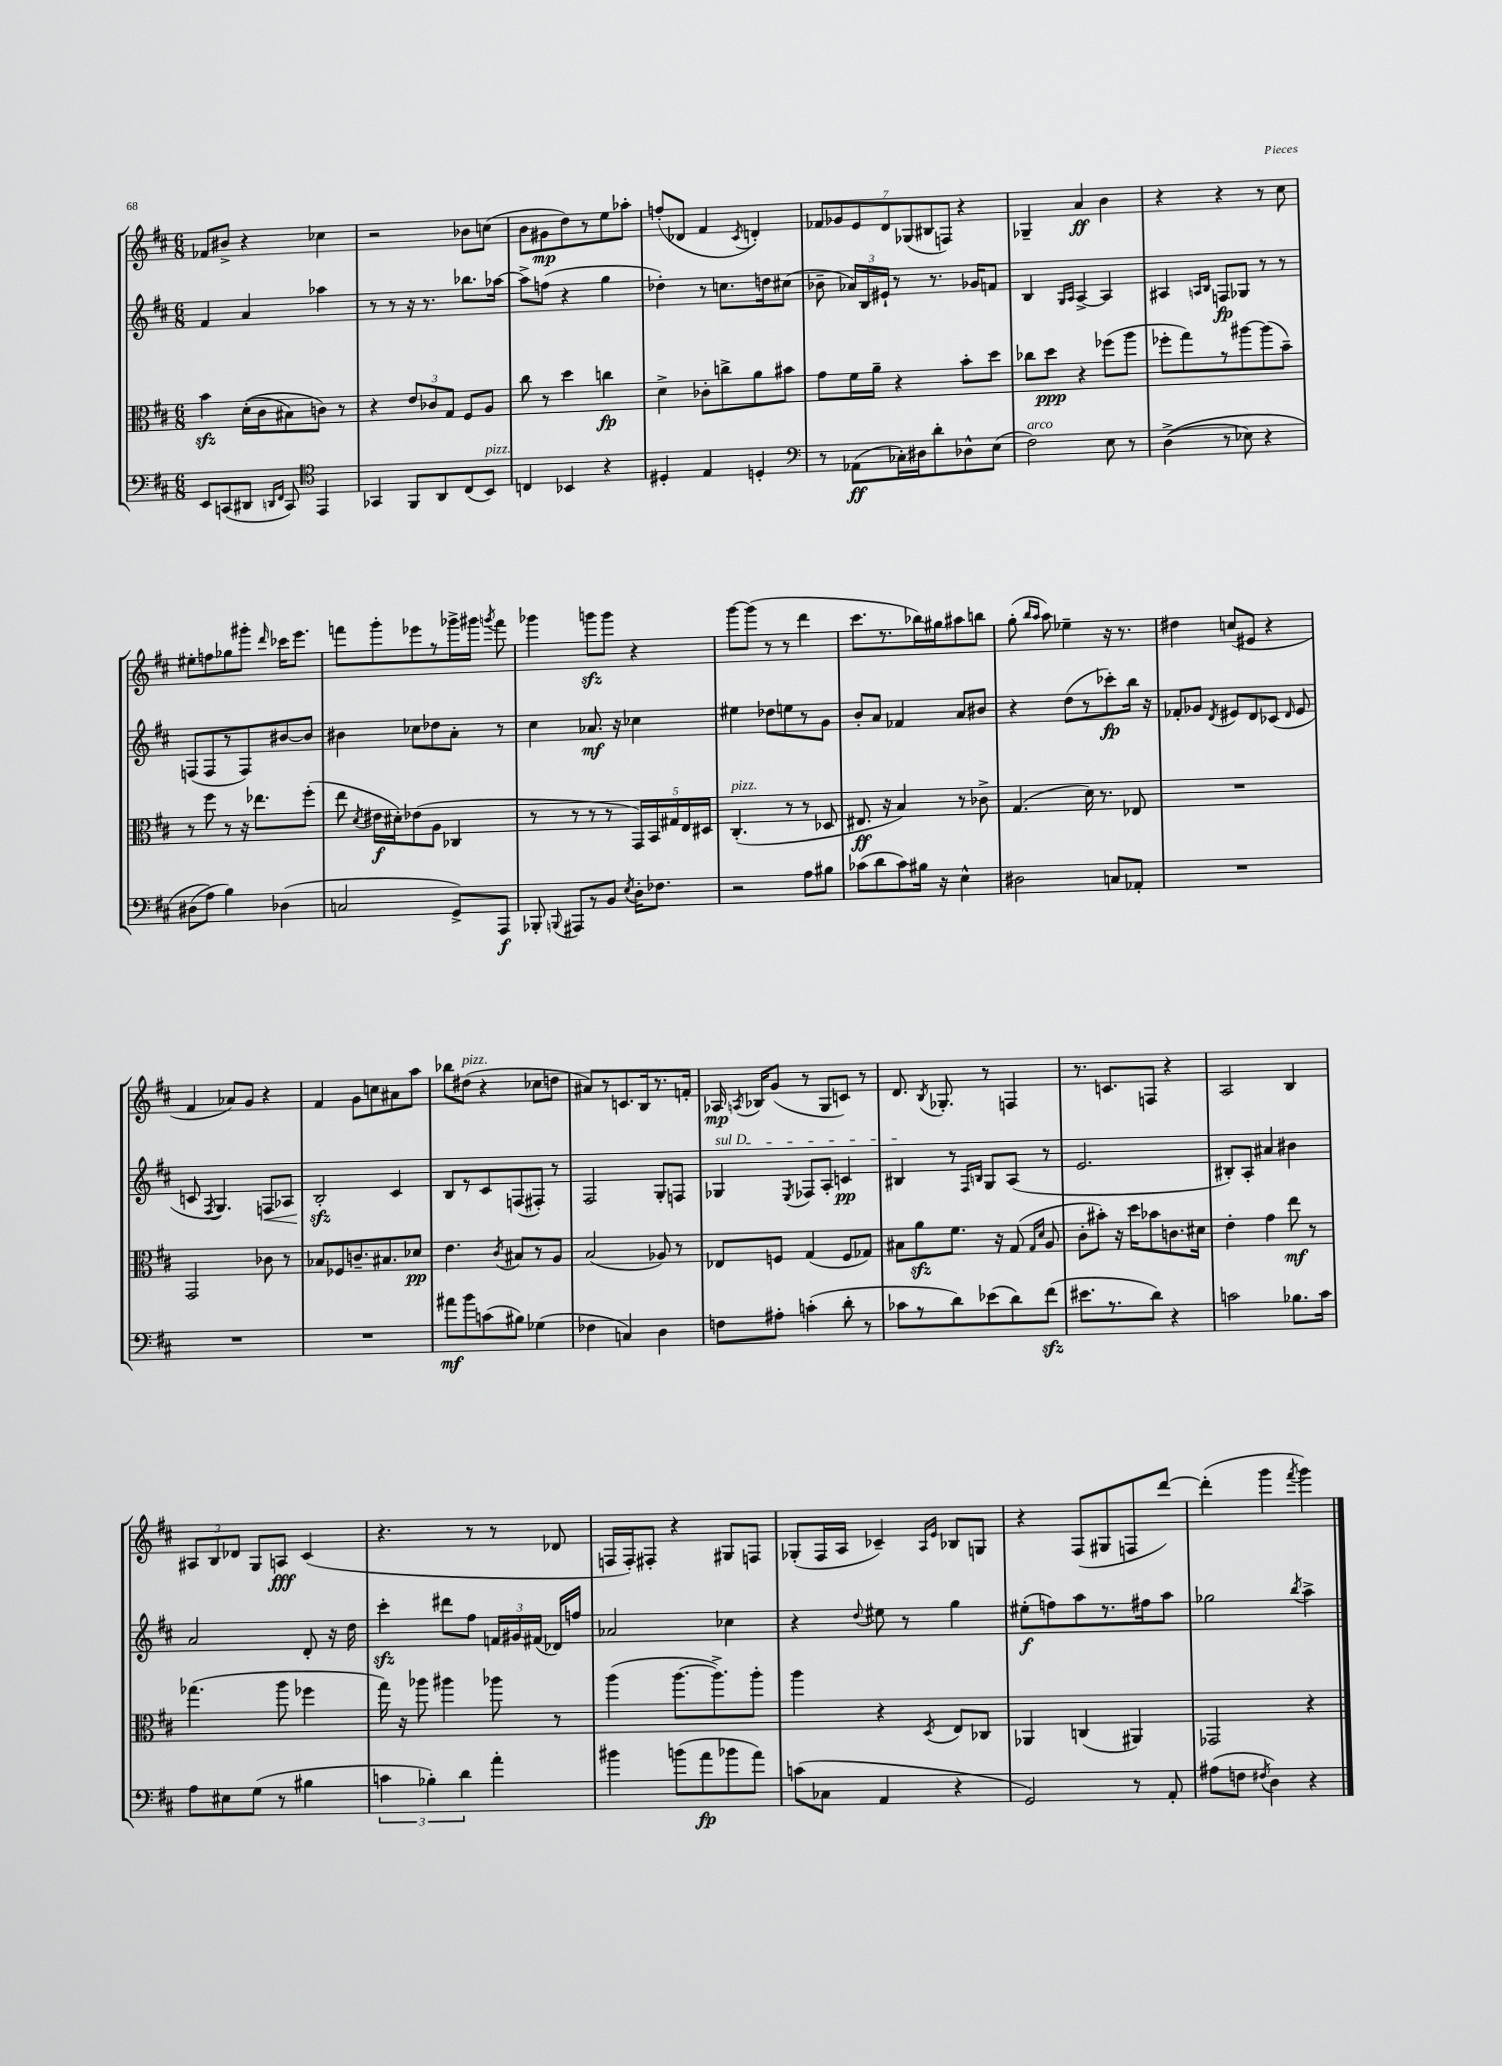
<<
\new StaffGroup <<
\new Staff = "s0" {
    \clef treble \key d \major \numericTimeSignature \time 6/8
    \autoBeamOff fes'8[ bis'8]-> r4 ces''4 |
    r2 bes'8[ c''8]( |
    b'8[ gis'8\mp d''8) r8 e''8 aes''8]-. |
    f''8[-.( des'8] fis'4 \acciaccatura { cis'8 } d'4-.) |
    \tuplet 7/4 { fes'8[ ges'8 e'8 d'8 ges8( bis8 f8]) } r4 |
    ges4-- a'4\ff b'4 |
    r4 r4 r8 cis''8 |
    eis''8[-. f''8 ges''8 gis'''8]-. \grace { d'''16 } ces'''16[ e'''8.] |
    f'''8[ g'''8-. ees'''8 r8 ges'''16-> gis'''16] \acciaccatura { g'''8 } f'''8 |
    ges'''4 g'''8[\sfz g'''8] r4 |
    g'''8[~ g'''8]( r8 r8 d'''4 |
    cis'''8.[ r8. bes''16) gis''16 ais''8 b''8] |
    g''8-.( \grace { b''16[ a''16] } a''8) ees''4-- r16 r8. |
    dis''4 c''8[( eis'8] r4 |
    fis'4 aes'8[) g'8] r4 |
    fis'4 g'8[ c''8 ais'8 a''8] |
    bes''8[ dis''8]^\markup { \italic "pizz." }( r4 ces''8[ d''8] |
    ais'8[) r8 c'8. b16 r8. f'16]-. |
    aes16\mp \acciaccatura { a8 } bes16[ g'8]( r8 g8[ c'8]) r8 |
    d'8. \acciaccatura { b8 } ges8.-. r8 f4 |
    r8. c'8.[ f8] r4 |
    a2 b4 |
    \tuplet 3/2 { ais8[ b8 des'8] } g8[ a8]\fff cis'4( |
    r4. r8 r8 des'8 |
    f16[ f16-.) fis8]-. r4 gis8[ f8] |
    ges8[-.( fis16 a16] ces'4--) \grace { a16[ e'16] } bes8[ g8] |
    r4 fis8[( gis8 f8 d'''8]~) |
    d'''4-.( g'''4 \acciaccatura { fis'''8 } g'''4) \bar "|." |
}
\new Staff = "s1" {
    \clef treble \key d \major \numericTimeSignature \time 6/8
    \autoBeamOff fis'4 a'4 aes''4 |
    r8 r8 r16 r8. bes''8.[ aes''16]~ |
    aes''8[-> f''8]( r4 g''4 |
    des''4-.) r8 c''8.[ d''16 cis''8]( |
    bes'8-- \tuplet 3/2 { aes'16[) b16 eis'16]-! } r8 r8. ges'16[ f'8] |
    b4 \grace { g16[ a16] } a4~-> a4 |
    ais4 \grace { a16[ b16] } f8[\fp ges8] r8 r8 |
    f8[( f8 r8 f8) bis'8~ bis'8] |
    bis'4 ces''8[ des''8 a'8]-. r8 |
    cis''4 aes'8.\mf r16 ces''4 |
    eis''4 des''8[ e''8 r8 g'8] |
    b'8[-. a'8] fes'4 a'8[ bis'8] |
    r4 d''8[( r8 ces'''8-.\fp) b''16] r16 |
    fes'8[-. ges'8] \acciaccatura { d'8 } eis'8[ d'8 ces'8]( \grace { d'16 } eis'8 |
    c'8 \acciaccatura { fis8 } g4.) f8[\< aes8] |
    b2-.\sfz\! cis'4 |
    b8[ r8 cis'8 f8( fis8]-.) r8 |
    fis2 g8[-. f8] |
    \once \override TextSpanner.bound-details.left.text = \markup { \italic "sul D" } ges4\startTextSpan \acciaccatura { e8 } fes8[ a8]-. c'4\pp |
    bis4\stopTextSpan r8 \grace { fis16[ b16] } g8[ a8]( r8 |
    e'2. |
    bis8[-.) a8]-. ais'4 bis'4 |
    a'2 d'8-. r16 d''16 |
    cis'''4-.\sfz dis'''8[ fis''8] \tuplet 3/2 { f'16[ gis'16 fis'16]( } des'16[) f''16] |
    aes'2 ces''4 |
    r4 \appoggiatura { d''8 } eis''8 r8 g''4 |
    eis''8[-.\f( f''8) a''8 r8. fis''16 a''8] |
    ges''2 \acciaccatura { b''8 } a''4-> \bar "|." |
}
\new Staff = "s2" {
    \clef alto \key d \major \numericTimeSignature \time 6/8
    \autoBeamOff b'4\sfz d'16[-.(\( cis'16 bis8) c'8]\) r8 |
    r4 \tuplet 3/2 { e'8[ ces'8 g8] } fis8[ a8] |
    cis''8 r8 d''4 c''4\fp |
    d'4-> ces'8[-. c''8-> a'8 bis'8] |
    g'8[ fis'16 a'16]-- r4 b'8[-. d''8] |
    ces''8[ d''8]\ppp r4 fes''8[( a''8] |
    fes''8[-. g''8) r8 ais''8~ ais''8( b'8]--) |
    r8 fis''8 r8 r16 ees''8.[ fis''8]-.( |
    e''8 \acciaccatura { d'8 } eis'16[\f dis'16-.) ees'8( a8] ces4 |
    r8 r8 r8 r8 \tuplet 5/4 { g,16[) b,16 gis16 e16 dis16] } |
    cis4.-.^\markup { \italic "pizz." }( r8 r8 des8 |
    eis8.\ff r16 b4) r8 ces'8-> |
    g4.( d'16) r8. ees8 |
    R2. |
    g,2 ces'8 r8 |
    bes8[ fes8 c'8.-- bis8. des'8]\pp |
    e'4. \acciaccatura { cis'8 } bis8[ r8 a8] |
    b2( aes8) r8 |
    ees8[ f8] g4( f8[ ges8]) |
    bis8[ a'8\sfz fis'8.] r16 g8( \grace { g16[ d'16] } a8 |
    cis'8[-. bis'8]-.) r16 d''16[ bes'8 c'8. dis'16] |
    e'4-. g'4 e''8\mf r8 |
    ges''4.( a''8 fes''4 |
    g''16) r16 aes''8 ais''4 aes''8 r8 |
    a''4( a''8.[~ a''8.->) a''8]-. |
    a''4 r4 \acciaccatura { d8 } e8[ ces8] |
    aes,4 c4( ais,4) |
    ges,2 r4 \bar "|." |
}
\new Staff = "s3" {
    \clef bass \key d \major \numericTimeSignature \time 6/8
    \autoBeamOff e,8[ c,8( dis,8] \grace { d,16[ fis,16] } c,8) \clef tenor e,4 |
    ges,4 fis,8[ a,8 cis8( b,8]^\markup { \italic "pizz." }) |
    c4 bes,4 r4 |
    dis4-. e4 d4-. |
    \clef bass r8 aes,8[\ff( ces16-.) dis16 d'8-. des8-^ e8]( |
    fis2^\markup { \italic "arco" }) e8 r8 |
    d4->(\( r8 ees8) r4 |
    dis8[( a8]\) b4) des4( |
    c2 g,8[->) a,,8]\f |
    bes,,8-. \appoggiatura { b,,8 } ais,,8[ r8 b,8] \acciaccatura { e8 } d16[-. fes8.] |
    r2 a8[ bis8] |
    ces'8[( d'8 ces'8) bis16] r16 e4-^ |
    dis2 c8[ aes,8]-. |
    R2. |
    R2. |
    R2. |
    ais'8[\mf b'8 c'8( bis8]) ges4( |
    fes4 c4) d4 |
    f8[ ais8]-. c'4-.( d'8-. r8 |
    ces'8[ r8 d'8) ees'8( d'8) fis'8]\sfz( |
    eis'8.[ r8. d'8]) r4 |
    c'2 bes8.[ c'16] |
    a8[ eis8 g8]( r8 bis4 |
    \tuplet 3/2 { c'4 bes4-.) d'4 } a'4-. |
    bis'4 b'8[( a'8\fp bes'8 a'8]) |
    c'8[( ces8] a,4 r4 |
    g,2) r8 a,8-. |
    ais8[( f8] \acciaccatura { fis8 } d4) r4 \bar "|." |
}
>>
>>
\layout { \context { \Score \remove "Bar_number_engraver" } }
